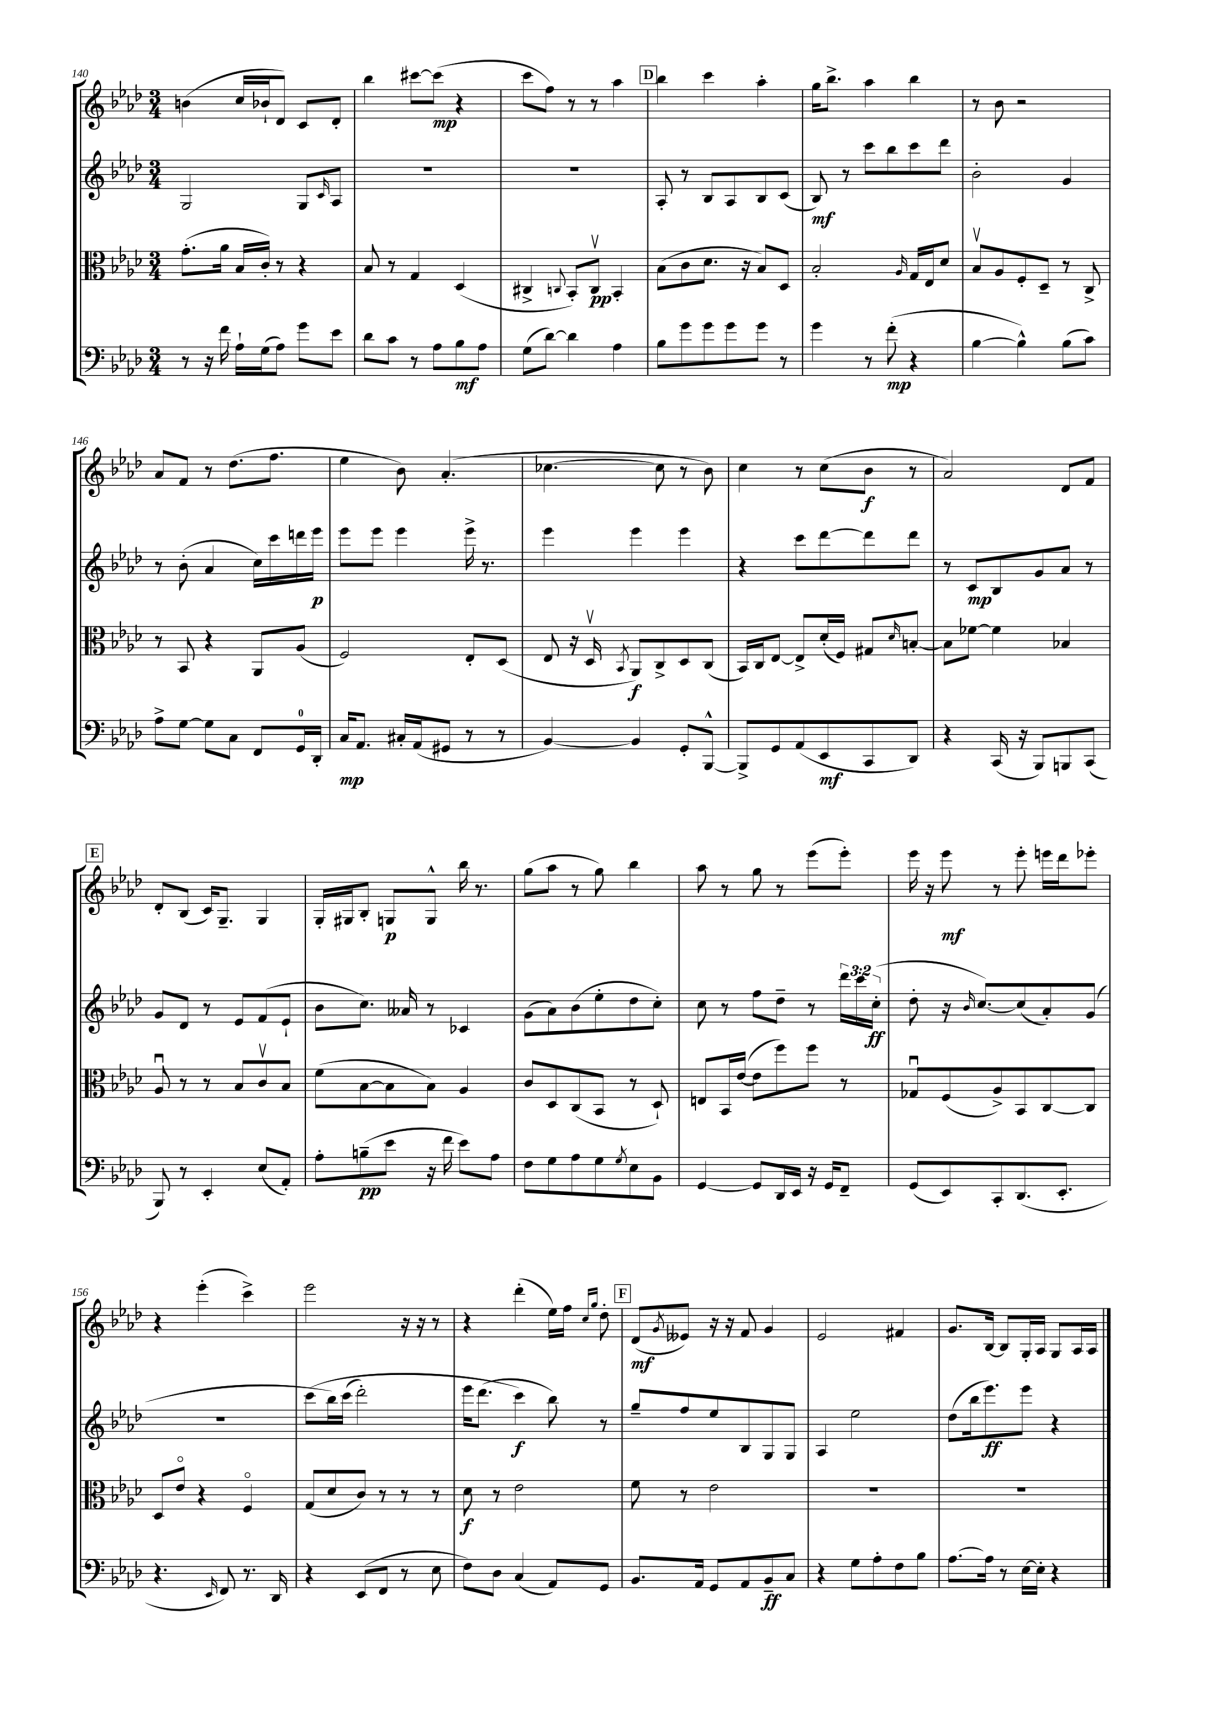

**kern	**dynam	**kern	**dynam	**kern	**dynam	**kern	**dynam
*part4	*part4	*part3	*part3	*part2	*part2	*part1	*part1
*staff4	*staff4	*staff3	*staff3	*staff2	*staff2	*staff1	*staff1
*clefF4	*	*clefC3	*	*clefG2	*	*clefG2	*
*k[b-e-a-d-]	*	*k[b-e-a-d-]	*	*k[b-e-a-d-]	*	*k[b-e-a-d-]	*
*M3/4	*	*M3/4	*	*M3/4	*	*M3/4	*
=140	=140	=140	=140	=140	=140	=140	=140
8r	.	(8.g'\L	.	2G/	.	(4bn\	.
16r	.	.	.	.	.	.	.
16f\	.	16a-\Jk	.	.	.	.	.
16A-`\LL	.	16B-/LL	.	.	.	16cc/LL	.
(16G\J	.	16c'/JJ)	.	.	.	16b-X`/J	.
8A-\J)	.	8r	.	.	.	8d-/J)	.
8g\L	.	4r	.	8G/L	.	8c/L	.
.	.	.	.	16qqc/	.	.	.
8e-\J	.	.	.	8A-/J	.	8d-'/J	.
=141	=141	=141	=141	=141	=141	=141	=141
8d-\L	.	8B-/	.	2.r	.	4bb-\	.
8c\J	.	8r	.	.	.	.	.
8r	.	4G/	.	.	.	[8ccc#X\L	.
8A-\L	.	.	.	.	.	(8ccc#\J]	mp
8B-\	mf	(4D-/	.	.	.	4r	.
8A-\J	.	.	.	.	.	.	.
=142	=142	=142	=142	=142	=142	=142	=142
(8G\L	.	4C#X^/	.	2.r	.	8ccc\L	.
[8d-\J)	.	.	.	.	.	8ff\J)	.
.	.	8qqCn/	.	.	.	.	.
4d-\]	.	8BB-'/L)	.	.	.	8r	.
.	.	8Cv/J	pp	.	.	8r	.
4A-\	.	4BB-'/	.	.	.	4aa-\	.
!!LO:REH:place=s1:t=D
=143	=143	=143	=143	=143	=143	=143	=143
8B-\L	.	(8B-\L	.	8A-'/	.	4bb-\	.
8g\	.	8c\	.	8r	.	.	.
8g\	.	8.d-\J	.	8B-/L	.	4ccc\	.
8g\	.	.	.	8A-/	.	.	.
.	.	16r	.	.	.	.	.
8g\J	.	8B-/L)	.	8B-/	.	4aa-'\	.
8r	.	8D-/J	.	(8c/J	.	.	.
=144	=144	=144	=144	=144	=144	=144	=144
4g\	.	2B-'/	.	8B-/)	mf	16gg\KL	.
.	.	.	.	.	.	8.bb-^\J	.
.	.	.	.	8r	.	.	.
8r	.	.	.	8ccc\L	.	4aa-\	.
(8f'\	mp	.	.	8bb-\	.	.	.
.	.	16qqA-/	.	.	.	.	.
4r	.	16G/LL	.	8ccc\	.	4bb-\	.
.	.	16E-/J	.	.	.	.	.
.	.	8d-/J	.	8ddd-\J	.	.	.
=145	=145	=145	=145	=145	=145	=145	=145
[4B-\	.	8B-v/L	.	2b-'\	.	8r	.
.	.	8A-/	.	.	.	8b-\	.
4B-^^\])	.	8F'/	.	.	.	2r	.
.	.	8D-~/J	.	.	.	.	.
(8B-\L	.	8r	.	4g/	.	.	.
8c\J)	.	8C^/	.	.	.	.	.
!!LO:LB:g=z
=146	=146	=146	=146	=146	=146	=146	=146
8A-^\L	.	8r	.	8r	.	8a-/L	.
[8G\J	.	8BB-/	.	(8b-'\	.	8f/J	.
8G\L]	.	4r	.	4a-/	.	8r	.
8C\J	.	.	.	.	.	(8.dd-\L	.
8FF/L	.	8AA-/L	.	16cc\LL)	.	.	.
.	.	.	.	16ccc\	.	8.ff\J	.
16GG/L	.	(8A-/J	.	16dddn\	.	.	.
16DD-'/JJ	.	.	.	16eee-\JJ	p	.	.
=147	=147	=147	=147	=147	=147	=147	=147
16C/KL	mp	2F/)	.	8eee-\L	.	4ee-\	.
8.AA-/J	.	.	.	.	.	.	.
.	.	.	.	8eee-\J	.	.	.
16C#X'/LL	.	.	.	4eee-\	.	8b-\)	.
(16AA-/J	.	.	.	.	.	.	.
8GG#X/J	.	.	.	.	.	(4.a-'/	.
8r	.	8E-'/L	.	16eee-^\	.	.	.
.	.	.	.	8.r	.	.	.
8r	.	(8D-/J	.	.	.	.	.
=148	=148	=148	=148	=148	=148	=148	=148
[4BB-/)	.	8E-/	.	4eee-\	.	[4.cc-X\	.
.	.	16r	.	.	.	.	.
.	.	16D-v/	.	.	.	.	.
.	.	8qBB-/	.	.	.	.	.
4BB-/]	.	8AA-/L)	f	4eee-\	.	.	.
.	.	8C^/	.	.	.	8cc-\]	.
8GG'/L	.	8D-/	.	4eee-\	.	8r	.
[8BBB-^^/J	.	(8C/J	.	.	.	8b-\)	.
=149	=149	=149	=149	=149	=149	=149	=149
8BBB-^/L]	.	16BB-/LL)	.	4r	.	4cc\	.
.	.	16C/J	.	.	.	.	.
8GG/	.	[8E-/J	.	.	.	.	.
(8AA-/	.	8E-^/L]	.	8ccc\L	.	8r	.
8EE-/	mf	(16d-'/L	.	[8ddd-\	.	(8cc\L	.
.	.	16F/JJ)	.	.	.	.	.
8CC/	.	8G#X/L	.	8ddd-\]	.	8b-\J	f
.	.	16qqd-/	.	.	.	.	.
8DD-/J)	.	[8Bn'/J	.	8ddd-\J	.	8r	.
=150	=150	=150	=150	=150	=150	=150	=150
4r	.	8B\L]	.	8r	.	2a-/)	.
.	.	[8f-X\J	.	8c/L	mp	.	.
(16CC/	.	4f-\]	.	8B-/	.	.	.
16r	.	.	.	.	.	.	.
8BBB-/L)	.	.	.	8g/	.	.	.
8BBBn/	.	4B-X/	.	8a-/J	.	8d-/L	.
(8CC/J	.	.	.	8r	.	8f/J	.
!!LO:LB:g=z
!!LO:REH:place=s1:t=E
=151	=151	=151	=151	=151	=151	=151	=151
8BBB-/)	.	8A-u/	.	8g/L	.	8d-'/L	.
8r	.	8r	.	8d-/J	.	(8B-/J	.
4EE-'/	.	8r	.	8r	.	16c/KL)	.
.	.	.	.	.	.	8.G~/J	.
.	.	8B-/L	.	8e-/L	.	.	.
(8E-/L	.	8cv/	.	(8f/	.	4G/	.
8AA-'/J)	.	8B-/J	.	8e-`/J	.	.	.
=152	=152	=152	=152	=152	=152	=152	=152
8A-'\L	.	(8f\L	.	8b-\L	.	16G'/LL	.
.	.	.	.	.	.	16G#X/J	.
(8Bn~\	pp	[8B-\	.	8.cc\J)	.	8B-'/J	.
8e-\J	.	8B-\]	.	.	.	8Gn/L	p
.	.	.	.	16a--X/	.	.	.
16r	.	8B-\J)	.	8r	.	8G^^/J	.
16f\	.	.	.	.	.	.	.
8e-\L)	.	4A-/	.	4c-X/	.	16bb-\	.
.	.	.	.	.	.	8.r	.
8A-\J	.	.	.	.	.	.	.
=153	=153	=153	=153	=153	=153	=153	=153
8F\L	.	8c/L	.	(8g\L	.	(8gg\L	.
8G\	.	8D-/	.	8a-\)	.	8aa-\J	.
8A-\	.	(8C/	.	(8b-\	.	8r	.
8G\	.	8BB-/J	.	8ee-'\	.	8gg\)	.
8qG/	.	.	.	.	.	.	.
8E-\	.	8r	.	8dd-\	.	4bb-\	.
8BB-\J	.	8D-`/)	.	8cc'\J)	.	.	.
=154	=154	=154	=154	=154	=154	=154	=154
[4GG/	.	8En/L	.	8cc\	.	8aa-\	.
.	.	16BB-/L	.	8r	.	8r	.
.	.	([16e-/JJ	.	.	.	.	.
8GG/L]	.	8e-\L]	.	8ff\L	.	8gg\	.
16DD-/L	.	8ff\)	.	8dd-~\J	.	8r	.
16EE-/JJ	.	.	.	.	.	.	.
16r	.	8ff\J	.	8r	.	(8eee-\L	.
16GG/KL	.	.	.	.	.	.	.
8FF~/J	.	8r	.	24ddd-\LL	.	8eee-'\J)	.
.	.	.	.	24ccc\	.	.	.
.	.	.	.	(24cc'\JJ	ff	.	.
=155	=155	=155	=155	=155	=155	=155	=155
(8GG/L	.	8G-Xu/L	.	8dd-'\	.	16eee-\	.
.	.	.	.	.	.	16r	.
8EE-/)	.	(8F/	.	16r	.	8eee-\	mf
.	.	.	.	16qqb-/	.	.	.
.	.	.	.	[8.cc/L)	.	.	.
8CC'/	.	8A-^/)	.	.	.	8r	.
(8.DD-/	.	8BB-/	.	(8cc/]	.	8eee-'\	.
.	.	[8C/	.	8a-'/)	.	16eeen\LL	.
8.EE-'/J	.	.	.	.	.	16ddd-\J	.
.	.	8C/J]	.	(8g/J	.	8eee-X'\J	.
!!LO:LB:g=z
=156	=156	=156	=156	=156	=156	=156	=156
4.r	.	8D-/L	.	2.r	.	4r	.
.	.	8e-/J	.	.	.	.	.
.	.	4r	.	.	.	(4eee-'\	.
16qqEE-/	.	.	.	.	.	.	.
8FF/)	.	.	.	.	.	.	.
8.r	.	4F/	.	.	.	4ccc^\)	.
16DD-/	.	.	.	.	.	.	.
=157	=157	=157	=157	=157	=157	=157	=157
4r	.	(8G/L	.	(8ccc\L	.	2eee-\	.
.	.	8d-/	.	16bb-\L)	.	.	.
.	.	.	.	(16ccc\JJ	.	.	.
(8EE-/L	.	8c/J)	.	2ddd-'\)	.	.	.
8FF/J	.	8r	.	.	.	.	.
8r	.	8r	.	.	.	16r	.
.	.	.	.	.	.	16r	.
8E-\	.	8r	.	.	.	8r	.
=158	=158	=158	=158	=158	=158	=158	=158
8F\L)	.	8d-\	f	16eee-\KL	.	4r	.
.	.	.	.	(8.ddd-\J	.	.	.
8D-\J	.	8r	.	.	.	.	.
(4C/	.	2e-\	.	4ccc\)	f	(4ddd-'\	.
8AA-/L)	.	.	.	8bb-\)	.	16ee-\LL)	.
.	.	.	.	.	.	16ff\JJ	.
.	.	.	.	.	.	16qqcc/LL	.
.	.	.	.	.	.	16qqgg/JJ	.
8GG/J	.	.	.	8r	.	8dd-'\	.
!!LO:REH:place=s1:t=F
=159	=159	=159	=159	=159	=159	=159	=159
8.BB-/L	.	8f\	.	8gg~/L	.	(8d-/L	mf
.	.	.	.	.	.	8qg/	.
.	.	8r	.	8ff/	.	8e--X/J)	.
16AA-/Jk	.	.	.	.	.	.	.
8GG/L	.	2e-\	.	8ee-/	.	16r	.
.	.	.	.	.	.	16r	.
8AA-/	.	.	.	8B-/	.	8f/	.
8BB-~/	ff	.	.	8G/	.	4g/	.
8C/J	.	.	.	8G/J	.	.	.
=160	=160	=160	=160	=160	=160	=160	=160
4r	.	2.r	.	4A-/	.	2e-/	.
8G\L	.	.	.	2ee-\	.	.	.
8A-'\	.	.	.	.	.	.	.
8F\	.	.	.	.	.	4f#X/	.
8B-\J	.	.	.	.	.	.	.
=161	=161	=161	=161	=161	=161	=161	=161
[8.A-\L	.	2.r	.	(8dd-\L	.	8.g/L	.
.	.	.	.	16bb-\k	.	.	.
16A-\Jk]	.	.	.	8.eee-\)	ff	[16B-/Jk	.
8r	.	.	.	.	.	8B-/L]	.
[16E-\LL	.	.	.	8eee-\J	.	16G'/L	.
16E-'\JJ]	.	.	.	.	.	16A-/JJ	.
4r	.	.	.	4r	.	8G/L	.
.	.	.	.	.	.	16A-/L	.
.	.	.	.	.	.	16A-/JJ	.
==	==	==	==	==	==	==	==
*-	*-	*-	*-	*-	*-	*-	*-
